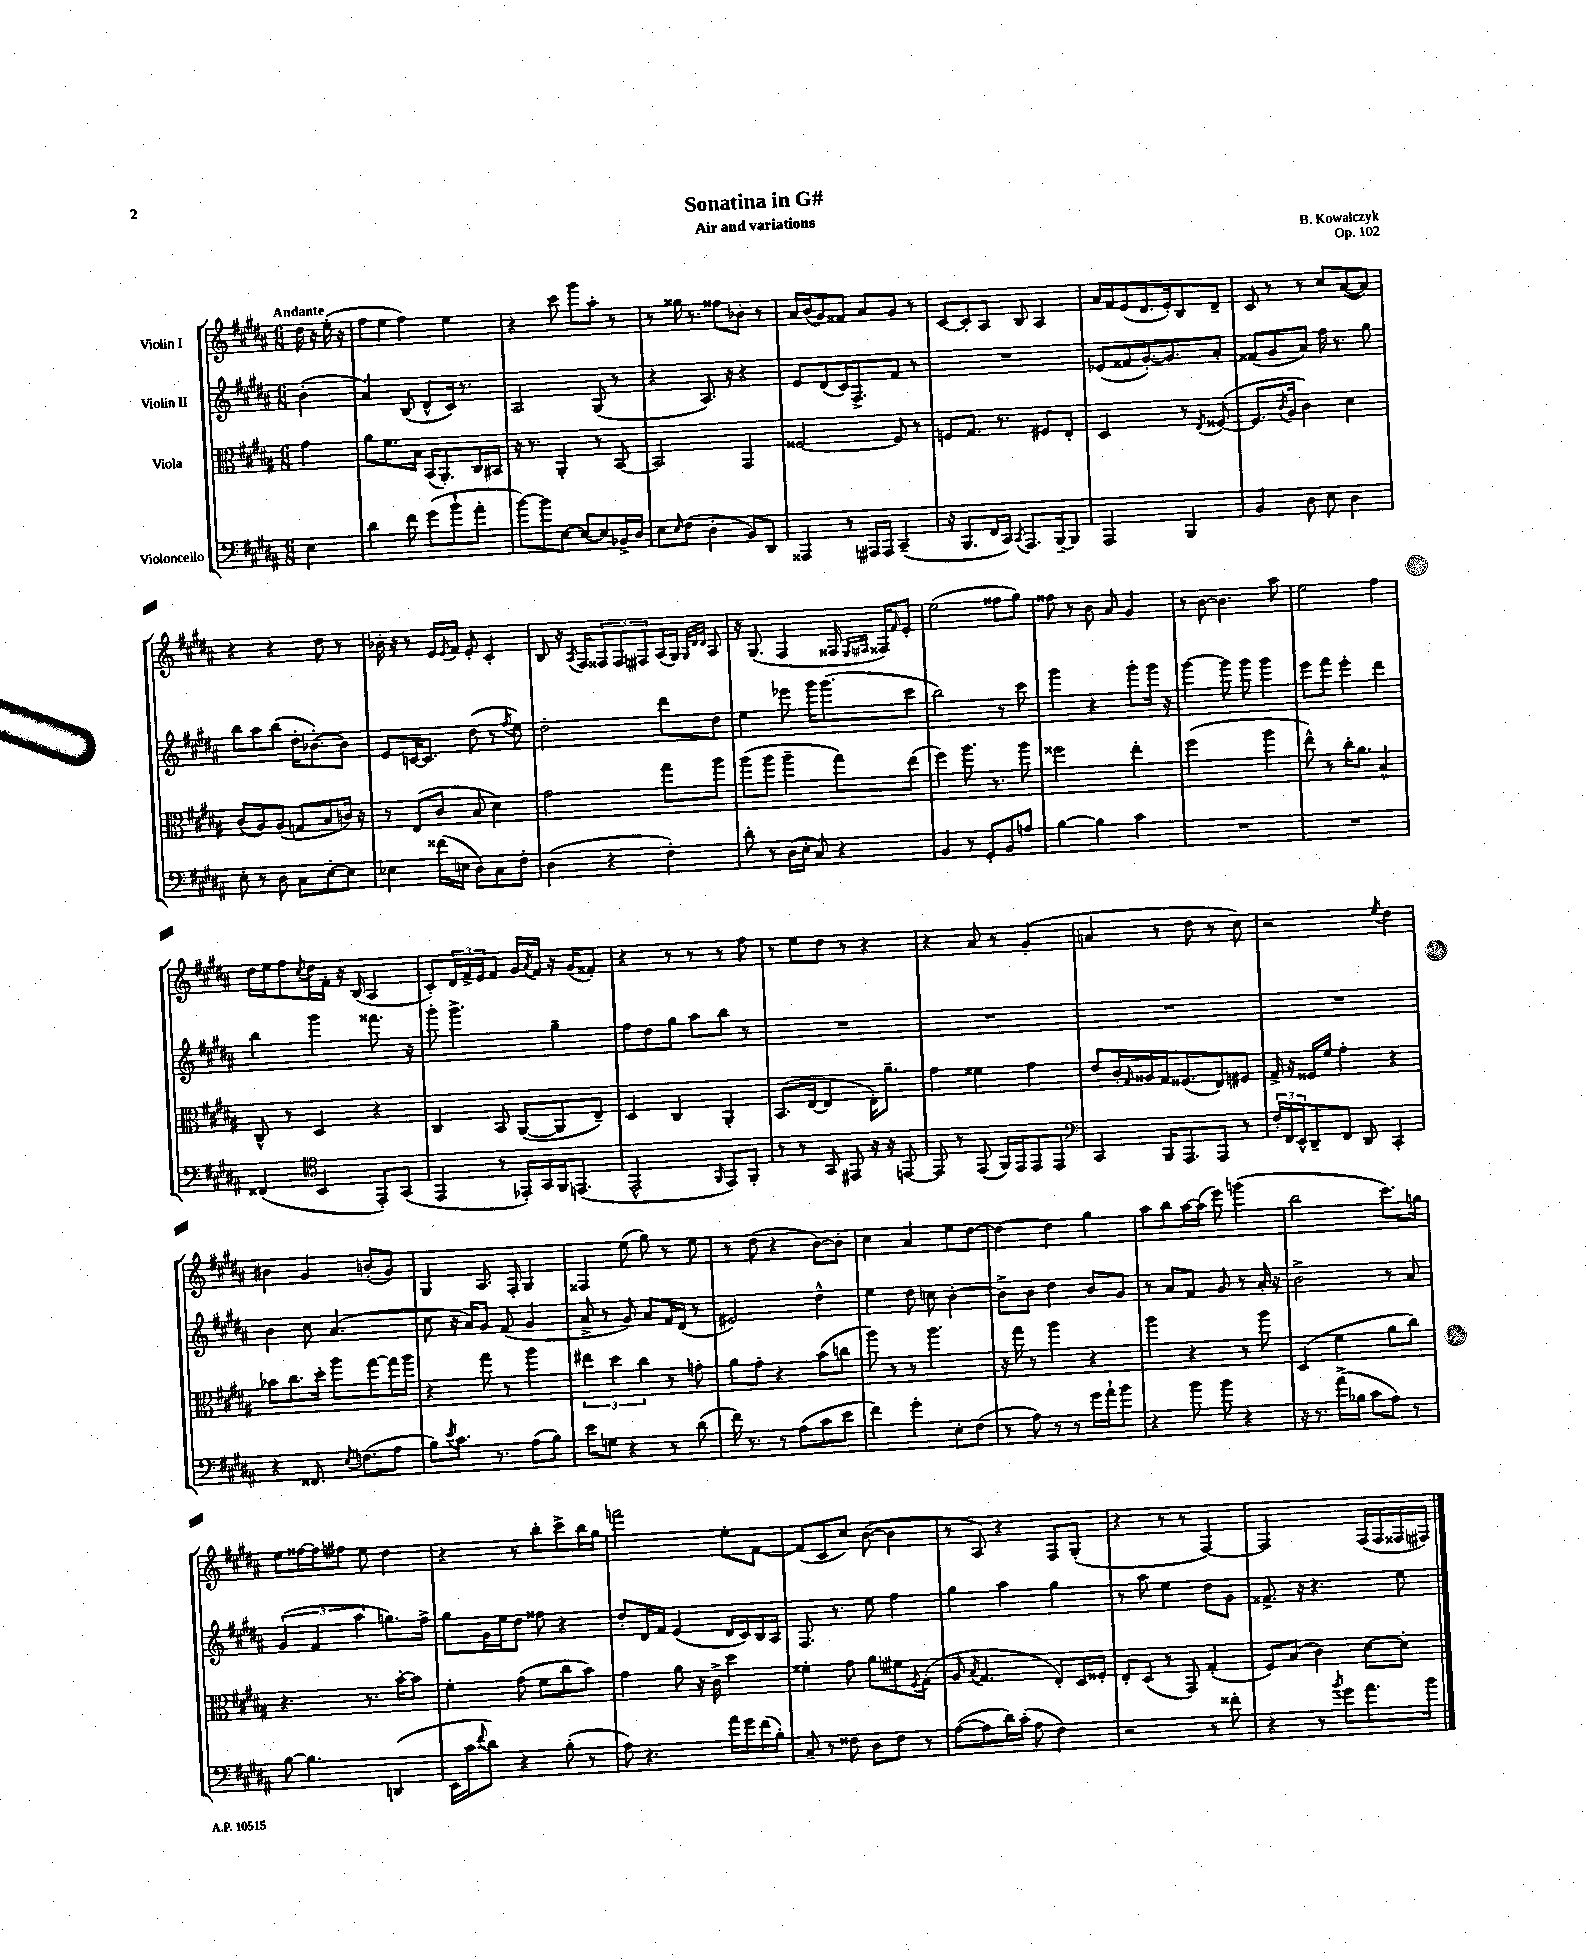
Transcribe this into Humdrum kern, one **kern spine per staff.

**kern	**kern	**kern	**kern
*staff4	*staff3	*staff2	*staff1
*clefF4	*clefC3	*clefG2	*clefG2
*k[f#c#g#d#a#]	*k[f#c#g#d#a#]	*k[f#c#g#d#a#]	*k[f#c#g#d#a#]
*M6/8	*M6/8	*M6/8	*M6/8
4E	4g#	(4b'	16dd#
.	.	.	16r
.	.	.	(16ee'
.	.	.	16r
=	=	=	=
4d#	8a#	4a#)	8ff#
.	8.f#	.	8ee
8f#	.	(8B	4ff#)
.	16B	.	.
(8g#	(16BB	8d#^^	.
.	8.AA#')	.	.
8b`	.	16c#)	4ee
.	.	8.r	.
8a#'	16C#	.	.
.	16BB#	.	.
=	=	=	=
[8b)	16r	2A#	4r
.	8.r	.	.
8b]	.	.	.
[8E	4AA#'	.	8ccc#
8E_	.	.	8ggg#
8E]	8r	(8G#	8aa#'
16BB-^	[8BB	8r	8r
16D#	.	.	.
=	=	=	=
8E	2BB]	4r	8r
16qqE	.	.	.
(8F#	.	.	16gg##
.	.	.	8.r
4D#'	.	8.A#)	.
.	.	.	8ff##
.	.	16r	.
8BB)	4GG#	4r	8b-'
8DD#	.	.	8r
=	=	=	=
4AAA##	[2F##	8e	16a#
.	.	.	(16b
.	.	(8d#	8g#)
8r	.	16c#)	8f##
.	.	8.F#^	.
16AAA#	.	.	8a#
16AAA#	.	.	.
(4CC#~	8F##]	8f#	8g#
.	8r	8r	8r
=	=	=	=
16r	8F	2.r	[8c#
8.BBB	.	.	.
.	8.G#	.	8c#']
16FF#	.	.	8A#
16CC#)	8.r	.	.
8qCC#	.	.	.
8.AAA#	.	.	8B
.	8F#	.	4A#
[16BBB~	.	.	.
8BBB]	8E'	.	.
=	=	=	=
2AAA#	2D#	(8e-	16a#
.	.	.	16f#
.	.	8f##	(8e
.	.	[8.g#')	8.d#
.	.	8.g#]	16e')
4BBB	8r	.	8B
.	8qE	.	.
.	([8F##	8a#'	8d#~
=	=	=	=
4BB	8.F##]	(8f##	8c#
.	.	8g#	8r
.	8qc#	.	.
.	16A#	.	.
8D#	4c#)	8a#)	8r
8E	.	16ff#	8cc#
.	.	8.r	.
4D#	4d#	.	([8a#
.	.	8gg#	8a#])
=	=	=	=
8E'	(8c#	8bb	4r
8r	8A#)	8aa#	.
8D#	(8A#	(8bb	4r
8C#	8G	16dd#'	.
.	.	[8.b-')	.
[8E'	8B	.	8dd#
8E]	16c)	8b-]	8r
.	16r	.	.
=	=	=	=
4E-	8r	8e	16b-'
.	.	.	16r
.	(8E	[16c	8r
.	.	8.c]	.
(16f##	8c#	.	16e
.	.	.	8qe
16E	.	.	16f#
8D#)	8B	(8dd#	8e'
8C#	4d#)	8r	4c#'
.	.	8qff#	.
8F#'	.	8ee)	.
=	=	=	=
(4D#	2g#	2dd#'	8B
.	.	.	16r
.	.	.	8qA#
.	.	.	16F#
4r	.	.	12F##
.	.	.	12F##
.	.	.	12F#
4F#')	8gg#	8ddd#	(16A#
.	.	.	16G#)
.	.	.	32qqG#
.	.	.	32qqd#
.	.	.	32qqd#
.	8aa#	8dd#	8A#
=	=	=	=
8d#'	(8aa#	4ee	16r
.	.	.	(8.G#
8r	8aa#	.	.
(16D#	4aa#~	8eee-	4F#
16E'	.	.	.
8C#)	.	16ggg#	.
.	.	(8.ggg#	.
4r	8gg#)	.	16F##
.	.	.	16qqE
.	.	.	16qqF#
.	.	.	16F##)
.	.	.	16qqf#
.	(8ee	8ccc#	8e'
=	=	=	=
4BB	4ff#)	2bb)	(2ee
8r	8.aa#	.	.
8GG#'	.	.	.
.	8.r	.	.
8BB	.	8r	8ff##
8A	8aa#	8ccc#	8gg#)
=	=	=	=
[4B	2ff##	4ggg#	8ff##
.	.	.	8r
4B]	.	4r	8b
.	.	.	8a#
4c#	4ee'	8ggg#'	4g#
.	.	16ggg#	.
.	.	16r	.
=	=	=	=
2.r	(2ff#	[4ggg#	8r
.	.	.	[8b
.	.	8ggg#]	4.b]
.	.	8ggg#	.
.	4aa#	4ggg#	.
.	.	.	8aa#
=	=	=	=
2.r	8ee^^)	8eee	2ee
.	8r	8fff#	.
.	16cc#'	4eee'	.
.	8.a#	.	.
.	4B^^	4ddd#	4ff#
=	=	=	=
(4FF##	8C#^^	4bb	16dd#
.	.	.	16ee
.	8r	.	8ff#
*clefC4	*	*	*
.	.	.	8qcc#
4BB	4D#	4ggg#	16dd#
.	.	.	16f#'
.	.	.	16r
.	.	.	(16B
8EE')	4r	8.fff##	4A#
(8GG#	.	.	.
.	.	16r	.
=	=	=	=
4EE	4C#	8ggg#'	8c#')
.	.	4.ggg#^	24d#
.	.	.	24f#^
.	.	.	24e
8r	8BB	.	8f#
16EE-')	([8AA#	.	16g#
.	.	.	8qa#
16GG#	.	.	16f#
16FF#	8AA#]	4gg#~	16r
(8.EE	.	.	(16g#
.	8E~)	.	8f##')
=	=	=	=
2EE^^	4D#	8ff#	4r
.	.	8dd#	.
.	4C#	8gg#	8r
.	.	8aa#	8r
16qqFF#	.	.	.
8EE)	4AA#'	8bb	8r
8FF#'	.	8r	8ff#
=	=	=	=
8r	(8.BB	2.r	8r
8r	.	.	8ee
.	[16E	.	.
8GG#	4E]	.	8dd#
8EE#	.	.	8r
16r	16E')	.	4r
16r	8.a#~	.	.
[8EE	.	.	.
=	=	=	=
8EE]	4g#	2.r	4r
8r	.	.	.
(8EE	4f##	.	8a#
16FF#)	.	.	8r
16EE	.	.	.
8EE	4g#	.	(4g#'
8EE	.	.	.
=	=	=	=
*clefF4	*	*	*
4CC#	8e	2.r	4a
.	16c#'	.	.
.	16qqG#	.	.
.	16A##	.	.
16BBB	16G#	.	8r
8.AAA#	(8.F##	.	.
.	.	.	8dd#
8AAA#	8E)	.	8r
8r	8F#	.	8cc#)
=	=	=	=
24F#'	16G#^	2.r	2r
24FF#	.	.	.
.	16r	.	.
24EE^^	.	.	.
8DD#~	16F##	.	.
.	16f#	.	.
8FF#	4g#'	.	.
8DD#	.	.	.
.	.	.	8qee
4CC#'	4r	.	4dd#
=	=	=	=
4r	8b-	4b	4b#
.	8.cc#	.	.
8.FF##	.	8cc#	4g#
.	16dd#'	.	.
.	8aa#	(4.a#	.
8qE	.	.	.
(8.F	.	.	.
.	[8gg#	.	(8b'
8A#	16gg#]	.	8g#)
.	16aa#	.	.
=	=	=	=
8B)	4r	8cc#	4G#
8qe	.	.	.
8.c#	.	16r	.
.	.	16a#)	.
.	8gg#	8g#	8.A#
8.r	.	.	.
.	8r	(8f#	.
.	.	.	16F#'
(8A#	4aa#	4g#	4G#
8B)	.	.	.
=	=	=	=
8e	6ee#	8a#^	4F##
8G	.	8r	.
.	6dd#	.	.
4r	.	8g#)	(8ee
.	6cc#	.	.
.	.	8a#	8gg#)
8r	8r	16f#	8r
.	.	(16d#	.
(8d#	8g'	8r	8ee
=	=	=	=
16f#)	8a#	2e#)	8r
8.r	.	.	.
.	8g#'	.	(8dd#
8r	4r	.	4r
(8A#	.	.	.
8c#	(8b	4dd#^^	[8b)
8e	8cc	.	8b']
=	=	=	=
4f#)	8aa#)	4ee	4cc#
.	8r	.	.
4g#'	8r	8dd#	4a#
.	4.aa#	8cc	.
8E'	.	[4b'	8ee
(8F#	.	.	[8dd#
=	=	=	=
8r	16r	8b^]	4dd#_
.	16gg#	.	.
8A#)	8r	8b	.
8r	4aa#	4dd#	4dd#]
8r	.	.	.
16g#	4r	8b	4gg#
16a#`	.	.	.
8b	.	8g#	.
=	=	=	=
4r	4aa#	8r	8aa#
.	.	8a#	8bb
8b	4r	8f#	[16aa#
.	.	.	(16aa#]
8b	.	8g#	8eee)
4r	8r	8r	(4ggg
.	8aa#	16a#'	.
.	.	16r	.
=	=	=	=
16r	(4D#	2b^	2bb
8.r	.	.	.
(16a#^	4f#	.	.
16B-	.	.	.
8c#	.	.	.
8A#)	8a#	8r	8.ccc#)
8r	8cc#)	8a#	.
.	.	.	16gg
=	=	=	=
[8B	4.r	(6g#	8ee
4.B]	.	.	[16ff##
.	.	6f#	.
.	.	.	16ff##]
.	.	.	8ff#
.	.	6aa#	.
.	8.r	.	8ee
(4DD	.	8.gg)	4dd#
.	[16b'	.	.
.	8b]	.	.
.	.	16ff#^	.
=	=	=	=
16EE	4f#'	8gg#	4r
16c#	.	.	.
8qqf#	.	.	.
8d#)	.	16g#	.
.	.	16ee	.
4r	(8g#	8dd#	8r
.	8f#	8ff##	8bb'
(8B'	8cc#	4r	8ccc#^
8r	8b)	.	16bb
.	.	.	16gg#
=	=	=	=
8A#)	4g#	8dd#'	2fff
4.r	.	16d#	.
.	.	16f#	.
.	8a#	(4e	.
.	16r	.	.
.	16c#^	.	.
16a#	4dd#	16d#	8ee'
16g#	.	16c#)	.
(16f#	.	16B	[8f#
16B')	.	16A#	.
=	=	=	=
8C#~	4f##'	8.F#	(8f#]
8r	.	.	8c#
.	.	8.r	.
8F##	8g#	.	8cc#)
8D#	8a#	8ee	([8b
8F##	8f#	4ff#	4b]
.	8qF#	.	.
8r	(8G#'	.	.
=	=	=	=
([8A#	8A#	4gg#	8r
.	8qB	.	.
8A#]	4.G#	.	8A#)
16d#)	.	4aa#	4r
(16c#'	.	.	.
8A#	.	.	.
4F#)	8E')	4gg#	8F#
.	16D#	.	(8G#'
.	16F##'	.	.
=	=	=	=
2r	8E'	8r	4r
.	(8D#	8aa#	.
.	8r	4ee	8r
.	8GG#)	.	8r
8r	(4G#'	8dd#	[4F#)
8f##'	.	8g#	.
=	=	=	=
4r	8F#)	8.f##^	2F#]
.	(8B	.	.
.	.	16r	.
8r	4c#)	4.r	.
8qb	.	.	.
8g#	.	.	.
8.a#	[8d#	.	(16F#
.	.	.	16F#
.	8d#']	8ee	16F##
16b	.	.	16F#)
==	==	==	==
*-	*-	*-	*-
